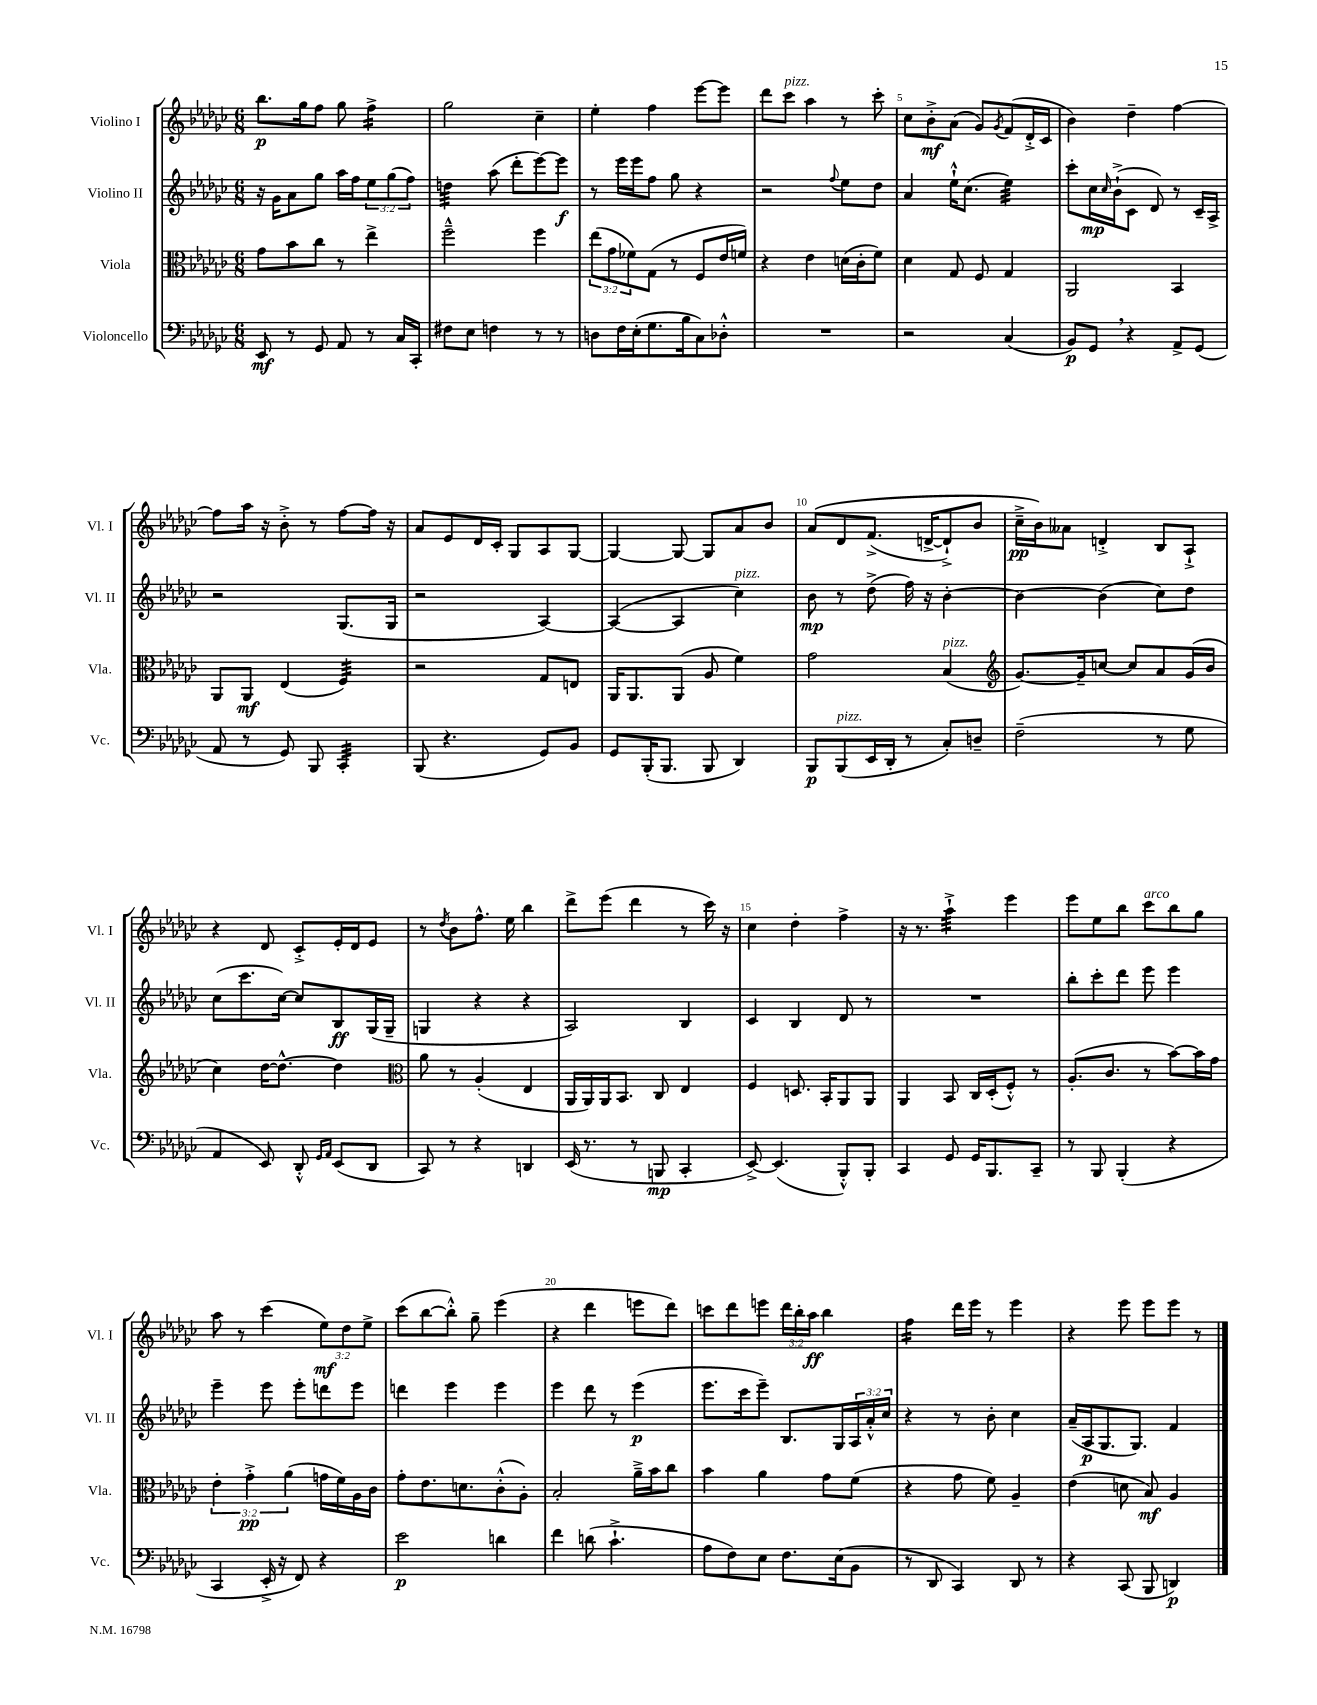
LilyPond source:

<<
\new StaffGroup <<
\new Staff = "s0" \with { instrumentName = "Violino I" shortInstrumentName = "Vl. I" } {
    \clef treble \key ges \major \numericTimeSignature \time 6/8 \override Staff.TupletNumber.text = #tuplet-number::calc-fraction-text
    bes''8.\p ges''16 f''8 ges''8 f''4:16-> |
    ges''2 ces''4-- |
    ees''4-. f''4 ees'''8~ ees'''8 |
    des'''8 ces'''8^\markup { \italic "pizz." } aes''4 r8 ces'''8-. |
    ces''8 bes'8-.->\mf aes'8( ges'8) \acciaccatura { ges'8 } f'8( des'16-.-> ces'16 |
    bes'4) des''4-- f''4~ |
    f''8 aes''16 r16 bes'8-.-> r8 f''8~ f''16 r16 |
    aes'8 ees'8 des'16 ces'16-. ges8 aes8 ges8~ |
    ges4~ ges8~ ges8 aes'8 bes'8 |
    aes'8\( des'8 f'8.->( d'16~-> d'8-!->) bes'8 |
    ces''16--->\pp bes'16\) aeses'8 d'4-.-> bes8 aes8-!-> |
    r4 des'8 ces'8-.-> ees'16-. des'16 ees'8 |
    r8 \acciaccatura { des''8 } bes'8 f''8.-^ ees''16 bes''4 |
    des'''8-> ees'''8( des'''4 r8 ces'''16) r16 |
    ces''4 des''4-. f''4-> |
    r16 r8. aes''4:32-!-> ees'''4 |
    ees'''8 ees''8 bes''8 ces'''8^\markup { \italic "arco" } bes''8 ges''8 |
    aes''8 r8 ces'''4( \tuplet 3/2 { ees''8\mf) des''8 ees''8-> } |
    ces'''8( bes''8~ bes''8-.-^) ges''8-- ees'''4( |
    r4 des'''4 e'''8 des'''8) |
    c'''8 des'''8 e'''8 \tuplet 3/2 { des'''16 bes''16-. aes''16\ff } bes''4 |
    f''4:16 des'''16 ees'''16 r8 ees'''4 |
    r4 ees'''8 ees'''8 ees'''8 r8 \bar "|." |
}
\new Staff = "s1" \with { instrumentName = "Violino II" shortInstrumentName = "Vl. II" } {
    \clef treble \key ges \major \numericTimeSignature \time 6/8 \override Staff.TupletNumber.text = #tuplet-number::calc-fraction-text
    r16 ges'16 aes'8 ges''8 aes''16 f''16 \tuplet 3/2 { ees''8 ges''8( f''8) } |
    d''4:32 aes''8( des'''8-. ees'''8~) ees'''8\f |
    r8 ees'''16 ees'''16 f''8 ges''8 r4 |
    r2 \appoggiatura { f''8 } ees''8 des''8 |
    aes'4 ees''16-!-^ ces''8.( ees''4:32) |
    ces'''8-. ces''16\mp \grace { ces''16 } bes'16-!->( ces'8 des'8) r8 ces'16-- aes16-> |
    r2 ges8.( ges16 |
    r2 aes4~) |
    aes4~( aes4 ces''4^\markup { \italic "pizz." }) |
    bes'8\mp r8 des''8->( f''16) r16 bes'4~-. |
    bes'4~ bes'4( ces''8) des''8 |
    ces''8( ces'''8. ces''16~) ces''8 bes8\ff ges16( ges16-- |
    g4 r4 r4 |
    aes2) bes4 |
    ces'4 bes4 des'8 r8 |
    R2. |
    bes''8-. ces'''8-. des'''8 ees'''8 ees'''4 |
    ees'''4-- ees'''8 ees'''8-. d'''8 ees'''8 |
    d'''4 ees'''4 ees'''4 |
    ees'''4 des'''8 r8 ees'''4\p( |
    ees'''8. ces'''16 ees'''8--) bes8. ges16 \tuplet 3/2 { aes16 aes'16-.-^ ces''16 } |
    r4 r8 bes'8-. ces''4 |
    aes'16--( aes16\p ges8. ges8.) f'4 \bar "|." |
}
\new Staff = "s2" \with { instrumentName = "Viola" shortInstrumentName = "Vla." } {
    \clef alto \key ges \major \numericTimeSignature \time 6/8 \override Staff.TupletNumber.text = #tuplet-number::calc-fraction-text
    ges'8 bes'8 ces''8 r8 ees''4-> |
    f''2---^ f''4 |
    \tuplet 3/2 { ees''8( ges'8 fes'8) } ges8( r8 f8 ees'16 f'16) |
    r4 ees'4 d'16( ces'16-. f'8) |
    des'4 ges8 f8 ges4 |
    aes,2 bes,4 |
    aes,8 aes,8\mf ees4( f4:32) |
    r2 ges8 e8 |
    aes,16 aes,8. aes,8( aes8 f'4) |
    ges'2 bes4^\markup { \italic "pizz." }( |
    \clef treble ges'8.~) ges'16-- c''8~ c''8 aes'8 ges'16( bes'16 |
    ces''4) des''16~ des''8.~-^ des''4 |
    \clef alto aes'8 r8 aes4-.( ees4 |
    aes,16 aes,16) aes,16 bes,8. ces8 ees4 |
    f4 d8. bes,16-. aes,8 aes,8 |
    aes,4 bes,8 ces16 des16-.( f8-.-^) r8 |
    aes8.-.( ces'8. r8 bes'8~) bes'16 ges'16 |
    \tuplet 3/2 { ees'4-. ges'4-.->\pp aes'4( } g'16 f'16) aes16 ces'16 |
    ges'8-. ees'8. d'8. ces'8-.-^( aes8-.) |
    bes2-. aes'16---> bes'16 ces''8 |
    bes'4 aes'4 ges'8 f'8( |
    r4 ges'8 f'8) aes4-- |
    ees'4( d'8 bes8\mf) aes4 \bar "|." |
}
\new Staff = "s3" \with { instrumentName = "Violoncello" shortInstrumentName = "Vc." } {
    \clef bass \key ges \major \numericTimeSignature \time 6/8
    ees,8\mf r8 ges,8 aes,8 r8 ces16 ces,16-. |
    fis8 ees8 f4 r8 r8 |
    d8 f16 ees16-.( ges8. bes16 ces8) des8-.-^ |
    R2. |
    r2 ces4( |
    bes,8\p) ges,8 \breathe r4 aes,8-> ges,8( |
    aes,8 r8 ges,8) bes,,8 ces,4:32-. |
    bes,,8( r4. ges,8) bes,8 |
    ges,8 bes,,16-.( bes,,8. bes,,8 des,4) |
    bes,,8\p bes,,8^\markup { \italic "pizz." }( ees,16 des,16-. r8 ces8-.) d8-- |
    f2--( r8 ges8 |
    aes,4 ees,8) des,8-.-^ \grace { ges,16 aes,16 } ees,8( des,8 |
    ces,8) r8 r4 d,4 |
    ees,16( r8. r8 b,,8\mp ces,4-. |
    ees,8~->) ees,4.( bes,,8-.-^) bes,,8-. |
    ces,4 ges,8 ges,16 bes,,8. ces,8-- |
    r8 bes,,8 bes,,4-.( r4 |
    ces,4 ees,16-.-> r16 f,8) r4 |
    ees'2\p d'4 |
    f'4 d'8( ces'4.-!-> |
    aes8 f8) ees8 f8. ees16( bes,8 |
    r8 des,8 ces,4) des,8 r8 |
    r4 ces,8( bes,,8 d,4\p) \bar "|." |
}
>>
>>
\layout { \context { \Score \override BarNumber.break-visibility = ##(#f #t #t) barNumberVisibility = #(every-nth-bar-number-visible 5) } }
